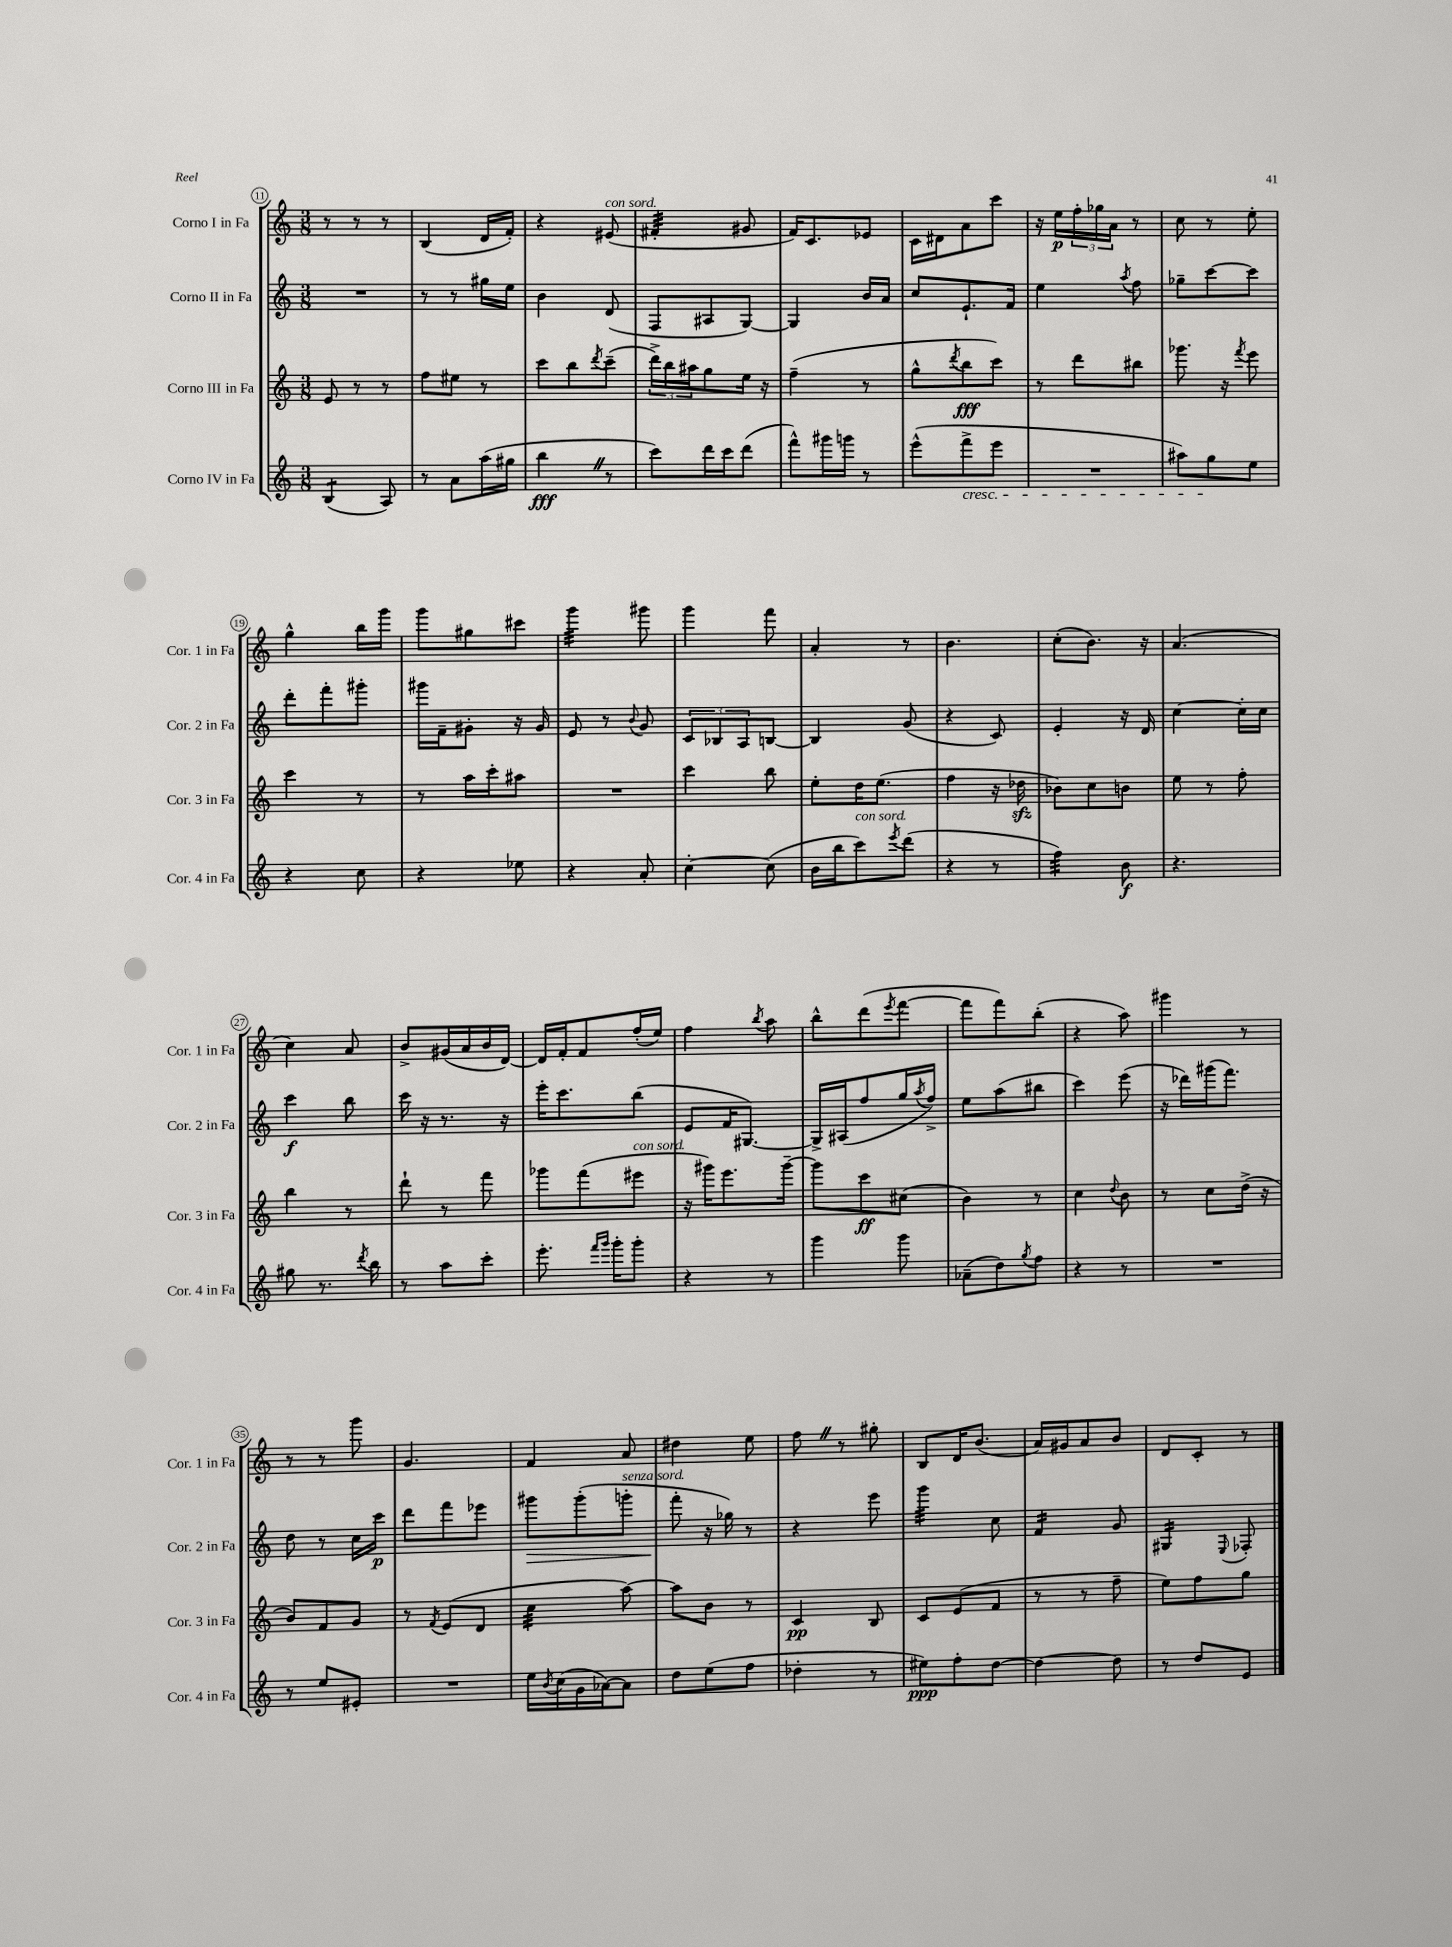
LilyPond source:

<<
\new StaffGroup <<
\new Staff = "s0" \with { instrumentName = "Corno I in Fa" shortInstrumentName = "Cor. 1 in Fa" } {
    \clef treble \key c \major \numericTimeSignature \time 3/8
    r8 r8 r8 |
    b4( d'16 f'16-.) |
    r4 eis'8^\markup { \italic "con sord." }( |
    fis'4:32-. gis'8 |
    f'16) c'8. ees'8 |
    c'16 dis'16 a'8 c'''8 |
    r16 e''16\p \tuplet 3/2 { f''16-. ges''16 a'16 } r8 |
    c''8 r8 e''8-. |
    g''4-^ b''16 g'''16 |
    g'''8 gis''8 cis'''8 |
    g'''4:32 gis'''8 |
    g'''4 f'''8 |
    a'4-. r8 |
    b'4. |
    c''8-.( b'8.) r16 |
    a'4.( |
    c''4) a'8 |
    b'8-> gis'16( a'16 b'16 d'16~) |
    d'16 f'16-. f'8 f''16-.( e''16) |
    f''4 \acciaccatura { b''8 } a''8 |
    b''8-^ d'''8( \acciaccatura { e'''8 } f'''8~ |
    f'''8 f'''8) b''8-.( |
    r4 a''8) |
    gis'''4 r8 |
    r8 r8 g'''8 |
    g'4. |
    f'4 a'8 |
    dis''4 e''8 |
    f''8 \once \override BreathingSign.text = \markup { \musicglyph "scripts.caesura.straight" } \breathe r8 gis''8-. |
    b8 d'16 b'8.( |
    a'16) gis'16 a'8 b'8 |
    d'8 c'8-. r8 \bar "|." |
}
\new Staff = "s1" \with { instrumentName = "Corno II in Fa" shortInstrumentName = "Cor. 2 in Fa" } {
    \clef treble \key c \major \numericTimeSignature \time 3/8
    R4. |
    r8 r8 gis''16 e''16 |
    b'4 d'8( |
    f8 ais8 g8~) |
    g4 b'16 a'16 |
    c''8 e'8.-! f'16 |
    e''4 \acciaccatura { a''8 } f''8 |
    ges''8-- c'''8~ c'''8 |
    d'''8-. f'''8-. gis'''8-. |
    gis'''16 f'16-- gis'8-. r16 gis'16 |
    e'8 r8 \appoggiatura { b'8 } g'8 |
    \tuplet 3/2 { c'8 bes8 a8 } b8~ |
    b4 g'8( |
    r4 c'8) |
    e'4-. r16 d'16 |
    c''4~ c''16-. c''16 |
    c'''4\f b''8 |
    c'''16 r16 r8. r16 |
    e'''16-. c'''8. b''8( |
    e'8 f'16 gis8.~) |
    gis16-> ais16( f''8 g''16 \acciaccatura { a''8 } f''16->) |
    e''8 a''8( bis''8 |
    c'''4) e'''8( |
    r16 des'''16) gis'''16( f'''8.) |
    d''8 r8 c''16 c'''16\p |
    d'''8 f'''8 ees'''8 |
    gis'''8\> gis'''8-.( g'''8-.^\markup { \italic "senza sord." } |
    f'''8-.\! r16 ges''16) r8 |
    r4 e'''8 |
    g'''4:32 c''8 |
    f'4:16 g'8 |
    gis4:16 \appoggiatura { e8 } fes8-. \bar "|." |
}
\new Staff = "s2" \with { instrumentName = "Corno III in Fa" shortInstrumentName = "Cor. 3 in Fa" } {
    \clef treble \key c \major \numericTimeSignature \time 3/8
    e'8 r8 r8 |
    f''8 eis''8 r8 |
    c'''8 b''8 \acciaccatura { d'''8 } c'''8--( |
    \tuplet 3/2 { d'''16->) b''16 ais''16 } g''8 e''16 r16 |
    f''4--( r8 |
    g''8-^ \acciaccatura { d'''8 } b''8\fff c'''8) |
    r8 d'''8 bis''8 |
    ges'''8. r16 \acciaccatura { f'''8 } e'''8 |
    c'''4 r8 |
    r8 a''16 c'''16-. ais''8 |
    R4. |
    c'''4 b''8 |
    e''8-. d''16 e''8.( |
    f''4 r16 des''16\sfz |
    bes'8) c''8 b'8 |
    e''8 r8 f''8-. |
    b''4 r8 |
    d'''8-! r8 f'''8 |
    ges'''8 f'''8( eis'''8^\markup { \italic "con sord." } |
    r16 gis'''16) e'''8. gis'''16~-- |
    gis'''8 c'''8\ff cis''8( |
    b'4) r8 |
    c''4 \appoggiatura { d''8 } b'8 |
    r8 c''8 d''16->( r16 |
    b'8) f'8 g'8 |
    r8 \acciaccatura { f'8 } e'8( d'8 |
    c''4:32 a''8~) |
    a''8 b'8 r8 |
    c'4\pp b8 |
    c'8 e'8( f'8 |
    r8 r8 f''8-- |
    e''8) f''8 g''8 \bar "|." |
}
\new Staff = "s3" \with { instrumentName = "Corno IV in Fa" shortInstrumentName = "Cor. 4 in Fa" } {
    \clef treble \key c \major \numericTimeSignature \time 3/8
    b4:8( a8) |
    r8 a'8 a''16( gis''16 |
    b''4\fff \once \override BreathingSign.text = \markup { \musicglyph "scripts.caesura.straight" } \breathe r8 |
    c'''8) d'''16 c'''16 d'''8( |
    f'''8-^) gis'''16 g'''16 r8 |
    e'''8-^( f'''8->\cresc e'''8 |
    R4. |
    ais''8) g''8\! e''8 |
    r4 c''8 |
    r4 ees''8 |
    r4 a'8-. |
    c''4~-. c''8( |
    b'16 b''16 c'''8^\markup { \italic "con sord." }) \acciaccatura { e'''8 } d'''8( |
    r4 r8 |
    f''4:32) b'8\f |
    r4. |
    gis''8 r8. \acciaccatura { d'''8 } b''16 |
    r8 a''8 c'''8-. |
    e'''8.-. \grace { f'''16 g'''16 } g'''16-. g'''8-. |
    r4 r8 |
    g'''4 g'''8 |
    aes'8--( d''8) \acciaccatura { g''8 } f''8 |
    r4 r8 |
    R4. |
    r8 e''8 eis'8-. |
    R4. |
    e''16 \acciaccatura { b'8 } c''16( g'16 aes'16~) aes'8 |
    d''8 e''8( f''8 |
    des''4-. r8 |
    eis''8\ppp) f''8-. d''8~ |
    d''4~ d''8 |
    r8 d''8 e'8 \bar "|." |
}
>>
>>
\layout { \context { \Score currentBarNumber = #11 \override BarNumber.stencil = #(make-stencil-circler 0.1 0.3 ly:text-interface::print) } }
